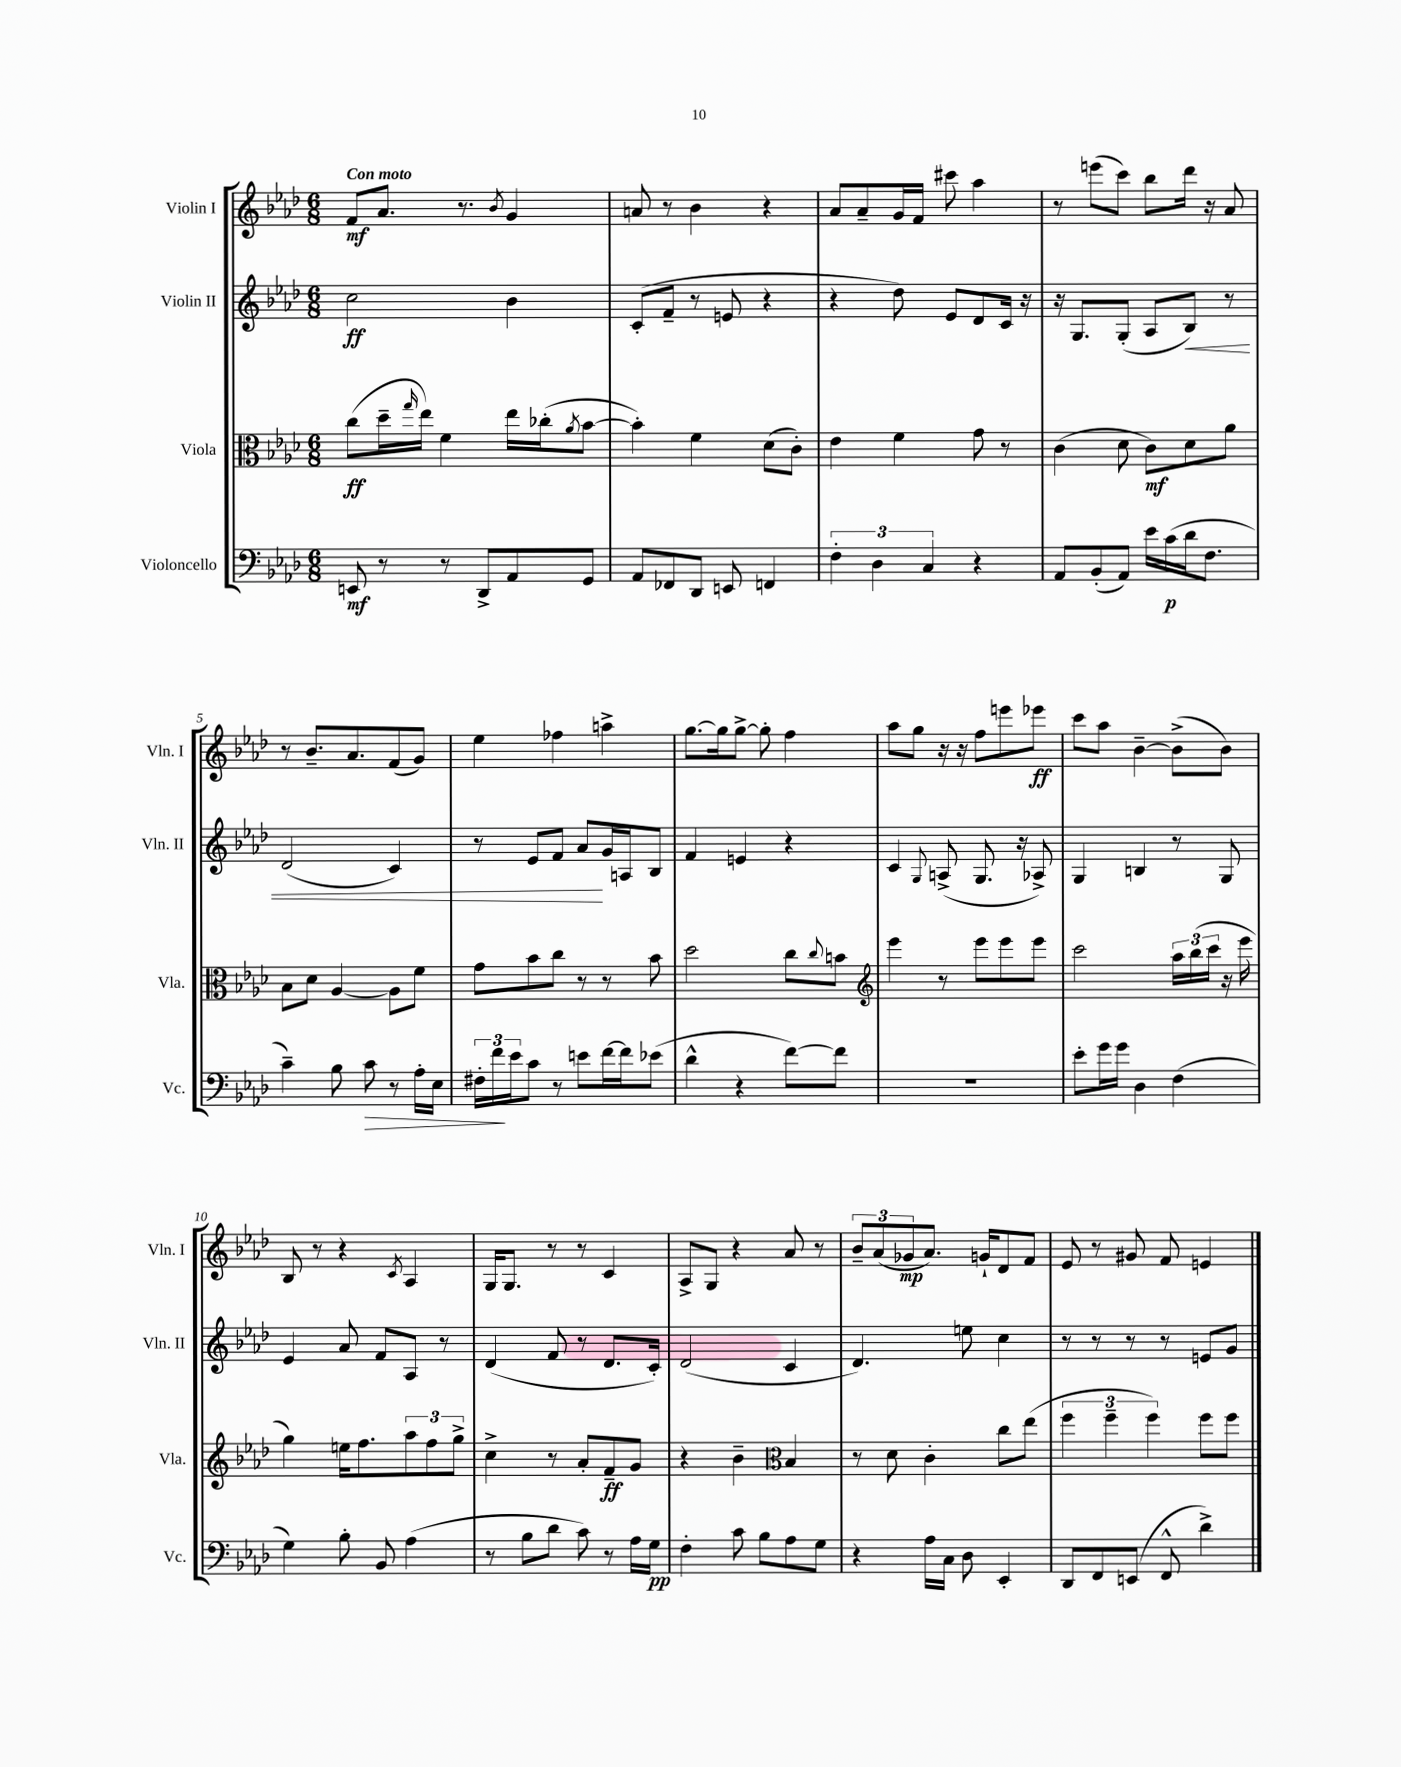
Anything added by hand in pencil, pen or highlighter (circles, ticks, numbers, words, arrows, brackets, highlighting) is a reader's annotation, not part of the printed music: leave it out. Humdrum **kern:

**kern	**dynam	**kern	**dynam	**kern	**dynam	**kern	**dynam
*part4	*part4	*part3	*part3	*part2	*part2	*part1	*part1
*staff4	*staff4	*staff3	*staff3	*staff2	*staff2	*staff1	*staff1
*I"Violoncello	*	*I"Viola	*	*I"Violin II	*	*I"Violin I	*
*I'Vc.	*	*I'Vla.	*	*I'Vln. II	*	*I'Vln. I	*
*clefF4	*	*clefC3	*	*clefG2	*	*clefG2	*
*k[b-e-a-d-]	*	*k[b-e-a-d-]	*	*k[b-e-a-d-]	*	*k[b-e-a-d-]	*
*M6/8	*	*M6/8	*	*M6/8	*	*M6/8	*
=1	=1	=1	=1	=1	=1	=1	=1
!	!	!	!	!	!	!LO:TX:a:B:t=Con moto	!
8EEn/	mf	(8cc\L	ff	2cc\	ff	8f/L	mf
8r	.	16dd-~\L	.	.	.	8.a-/J	.
.	.	16qqgg/	.	.	.	.	.
.	.	16ee-\JJ)	.	.	.	.	.
8r	.	4f\	.	.	.	.	.
.	.	.	.	.	.	8.r	.
8DD-^/L	.	.	.	.	.	.	.
.	.	.	.	.	.	8qb-/	.
8AA-/	.	16ee-\LL	.	4b-\	.	4g/	.
.	.	(16cc-X'\J	.	.	.	.	.
.	.	8qa-/	.	.	.	.	.
8GG/J	.	[8b-\J	.	.	.	.	.
=2	=2	=2	=2	=2	=2	=2	=2
8AA-/L	.	4b-'\])	.	(8c'/L	.	8an/	.
8FF-X/	.	.	.	8f~/J	.	8r	.
8DD-/J	.	4f\	.	8r	.	4b-\	.
8EEn/	.	.	.	8en/	.	.	.
4FFn/	.	(8d-\L	.	4r	.	4r	.
.	.	8c'\J)	.	.	.	.	.
=3	=3	=3	=3	=3	=3	=3	=3
6F'\	.	4e-\	.	4r	.	8a-/L	.
.	.	.	.	.	.	8a-~/	.
6D-\	.	.	.	.	.	.	.
.	.	4f\	.	8dd-\)	.	16g/L	.
.	.	.	.	.	.	16f/JJ	.
6C/	.	.	.	.	.	.	.
.	.	.	.	8e-/L	.	8ccc#X\	.
4r	.	8g\	.	8d-/	.	4aa-\	.
.	.	8r	.	16c/Jk	.	.	.
.	.	.	.	16r	.	.	.
=4	=4	=4	=4	=4	=4	=4	=4
8AA-/L	.	(4c\	.	16r	.	8r	.
.	.	.	.	8.G/L	.	.	.
(8BB-'/	.	.	.	.	.	(8eeen\L	.
8AA-/J)	.	8d-\	.	(8G'/J	.	8ccc\J)	.
16e-\LL	.	8c\L)	mf	8A-/L	.	8bb-\L	.
(16c\	p	.	.	.	.	.	.
!	!	!	!	!	!LO:HP:b	!	!
16d-\J	.	8d-\	.	8B-/J)	<	16ddd-\Jk	.
8.F\J	.	.	.	.	.	16r	.
.	.	8a-\J	.	8r	.	8a-/	.
!!LO:LB:g=z
=5	=5	=5	=5	=5	=5	=5	=5
4c~\)	.	8B-\L	.	(2d-/	.	8r	.
.	.	8d-\J	.	.	.	8.b-~/L	.
8B-\	.	[4A-/	.	.	.	.	.
.	.	.	.	.	.	8.a-/	.
!	!LO:HP:b	!	!	!	!	!	!
8c\	>	.	.	.	.	.	.
8r	.	8A-\L]	.	4c/)	.	(8f/	.
16A-'\LL	.	8f\J	.	.	.	8g/J)	.
16E-\JJ	.	.	.	.	.	.	.
=6	=6	=6	=6	=6	=6	=6	=6
24F#X'\LL	.	8g\L	.	8r	.	4ee-\	.
24f\	.	.	.	.	.	.	.
24e-\J	]	.	.	.	.	.	.
8c\J	.	8b-\	.	8e-/L	.	.	.
8r	.	8cc\J	.	8f/J	.	4ff-X\	.
8en\L	.	8r	.	8a-/L	.	.	.
[16f\L	.	8r	.	16g/L	[	4aan^\	.
16f\J]	.	.	.	16An/J	.	.	.
(8e-X\J	.	8b-\	.	8B-/J	.	.	.
=7	=7	=7	=7	=7	=7	=7	=7
4d-^^\	.	2dd-\	.	4f/	.	[8.gg\L	.
.	.	.	.	.	.	16gg\k]	.
4r	.	.	.	4en/	.	[8gg^\J	.
.	.	.	.	.	.	8gg'\]	.
[8f\L)	.	8cc\L	.	4r	.	4ff\	.
.	.	8qqcc/	.	.	.	.	.
8f\J]	.	8bn\J	.	.	.	.	.
=8	=8	=8	=8	=8	=8	=8	=8
*	*	*clefG2	*	*	*	*	*
2.r	.	4eee-\	.	4c/	.	8aa-\L	.
.	.	.	.	.	.	8gg\J	.
.	.	.	.	8qqG/	.	.	.
.	.	8r	.	(8An^/	.	16r	.
.	.	.	.	.	.	16r	.
.	.	8eee-\L	.	8.G/	.	8ff\L	.
.	.	8eee-\	.	.	.	8eeen\	.
.	.	.	.	16r	.	.	.
.	.	8eee-\J	.	8A-X^/)	.	8eee-X\J	ff
=9	=9	=9	=9	=9	=9	=9	=9
8e-'\L	.	2ccc\	.	4G/	.	8ccc\L	.
16g\L	.	.	.	.	.	8aa-\J	.
16g\JJ	.	.	.	.	.	.	.
4D-\	.	.	.	4Bn/	.	[4b-~\	.
(4F\	.	24aa-\LL	.	8r	.	(8b-^\L]	.
.	.	(24bb-\	.	.	.	.	.
.	.	24ccc\JJ	.	.	.	.	.
.	.	16r	.	8G/	.	8b-\J)	.
.	.	16eee-\	.	.	.	.	.
!!LO:LB:g=z
=10	=10	=10	=10	=10	=10	=10	=10
4G\)	.	4gg\)	.	4e-/	.	8B-/	.
.	.	.	.	.	.	8r	.
8B-'\	.	16een\KL	.	8a-/	.	4r	.
.	.	8.ff\	.	.	.	.	.
8BB-/	.	.	.	8f/L	.	.	.
.	.	.	.	.	.	8qc/	.
(4A-\	.	12aa-\	.	8A-/J	.	4A-/	.
.	.	12ff\	.	.	.	.	.
.	.	.	.	8r	.	.	.
.	.	12gg^\J	.	.	.	.	.
=11	=11	=11	=11	=11	=11	=11	=11
8r	.	4cc^\	.	(4d-/	.	16G/KL	.
.	.	.	.	.	.	8.G/J	.
8B-\L	.	.	.	.	.	.	.
8d-\J	.	8r	.	8f/	.	8r	.
8c\)	.	8a-'/L	.	8r	.	8r	.
8r	.	8f~/	ff	8.d-/L	.	4c/	.
16A-\LL	.	8g/J	.	.	.	.	.
16G\JJ	pp	.	.	16c'/Jk)	.	.	.
=12	=12	=12	=12	=12	=12	=12	=12
4F'\	.	4r	.	(2d-/	.	8A-^/L	.
.	.	.	.	.	.	8G/J	.
8c\	.	4b-~\	.	.	.	4r	.
8B-\L	.	.	.	.	.	.	.
*	*	*clefC3	*	*	*	*	*
8A-\	.	4B-/	.	4c/	.	8a-/	.
8G\J	.	.	.	.	.	8r	.
=13	=13	=13	=13	=13	=13	=13	=13
4r	.	8r	.	4.d-/)	.	12b-~/L	.
.	.	.	.	.	.	(12a-/	.
.	.	8d-\	.	.	.	.	.
.	.	.	.	.	.	12g-X/	mp
16A-\LL	.	4c'\	.	.	.	8.a-/J)	.
16C\JJ	.	.	.	.	.	.	.
8D-\	.	.	.	8een\	.	.	.
.	.	.	.	.	.	16gn`/KL	.
4EE-'/	.	8cc\L	.	4cc\	.	8d-/	.
.	.	(8ee-\J	.	.	.	8f/J	.
=14	=14	=14	=14	=14	=14	=14	=14
8DD-/L	.	6ff\	.	8r	.	8e-/	.
8FF/	.	.	.	8r	.	8r	.
.	.	6ff~\	.	.	.	.	.
(8EEn/J	.	.	.	8r	.	8g#X/	.
.	.	6ff\)	.	.	.	.	.
8FF^^/	.	.	.	8r	.	8f/	.
4d-^\)	.	8ff\L	.	8en/L	.	4en/	.
.	.	8ff\J	.	8g/J	.	.	.
==	==	==	==	==	==	==	==
*-	*-	*-	*-	*-	*-	*-	*-
